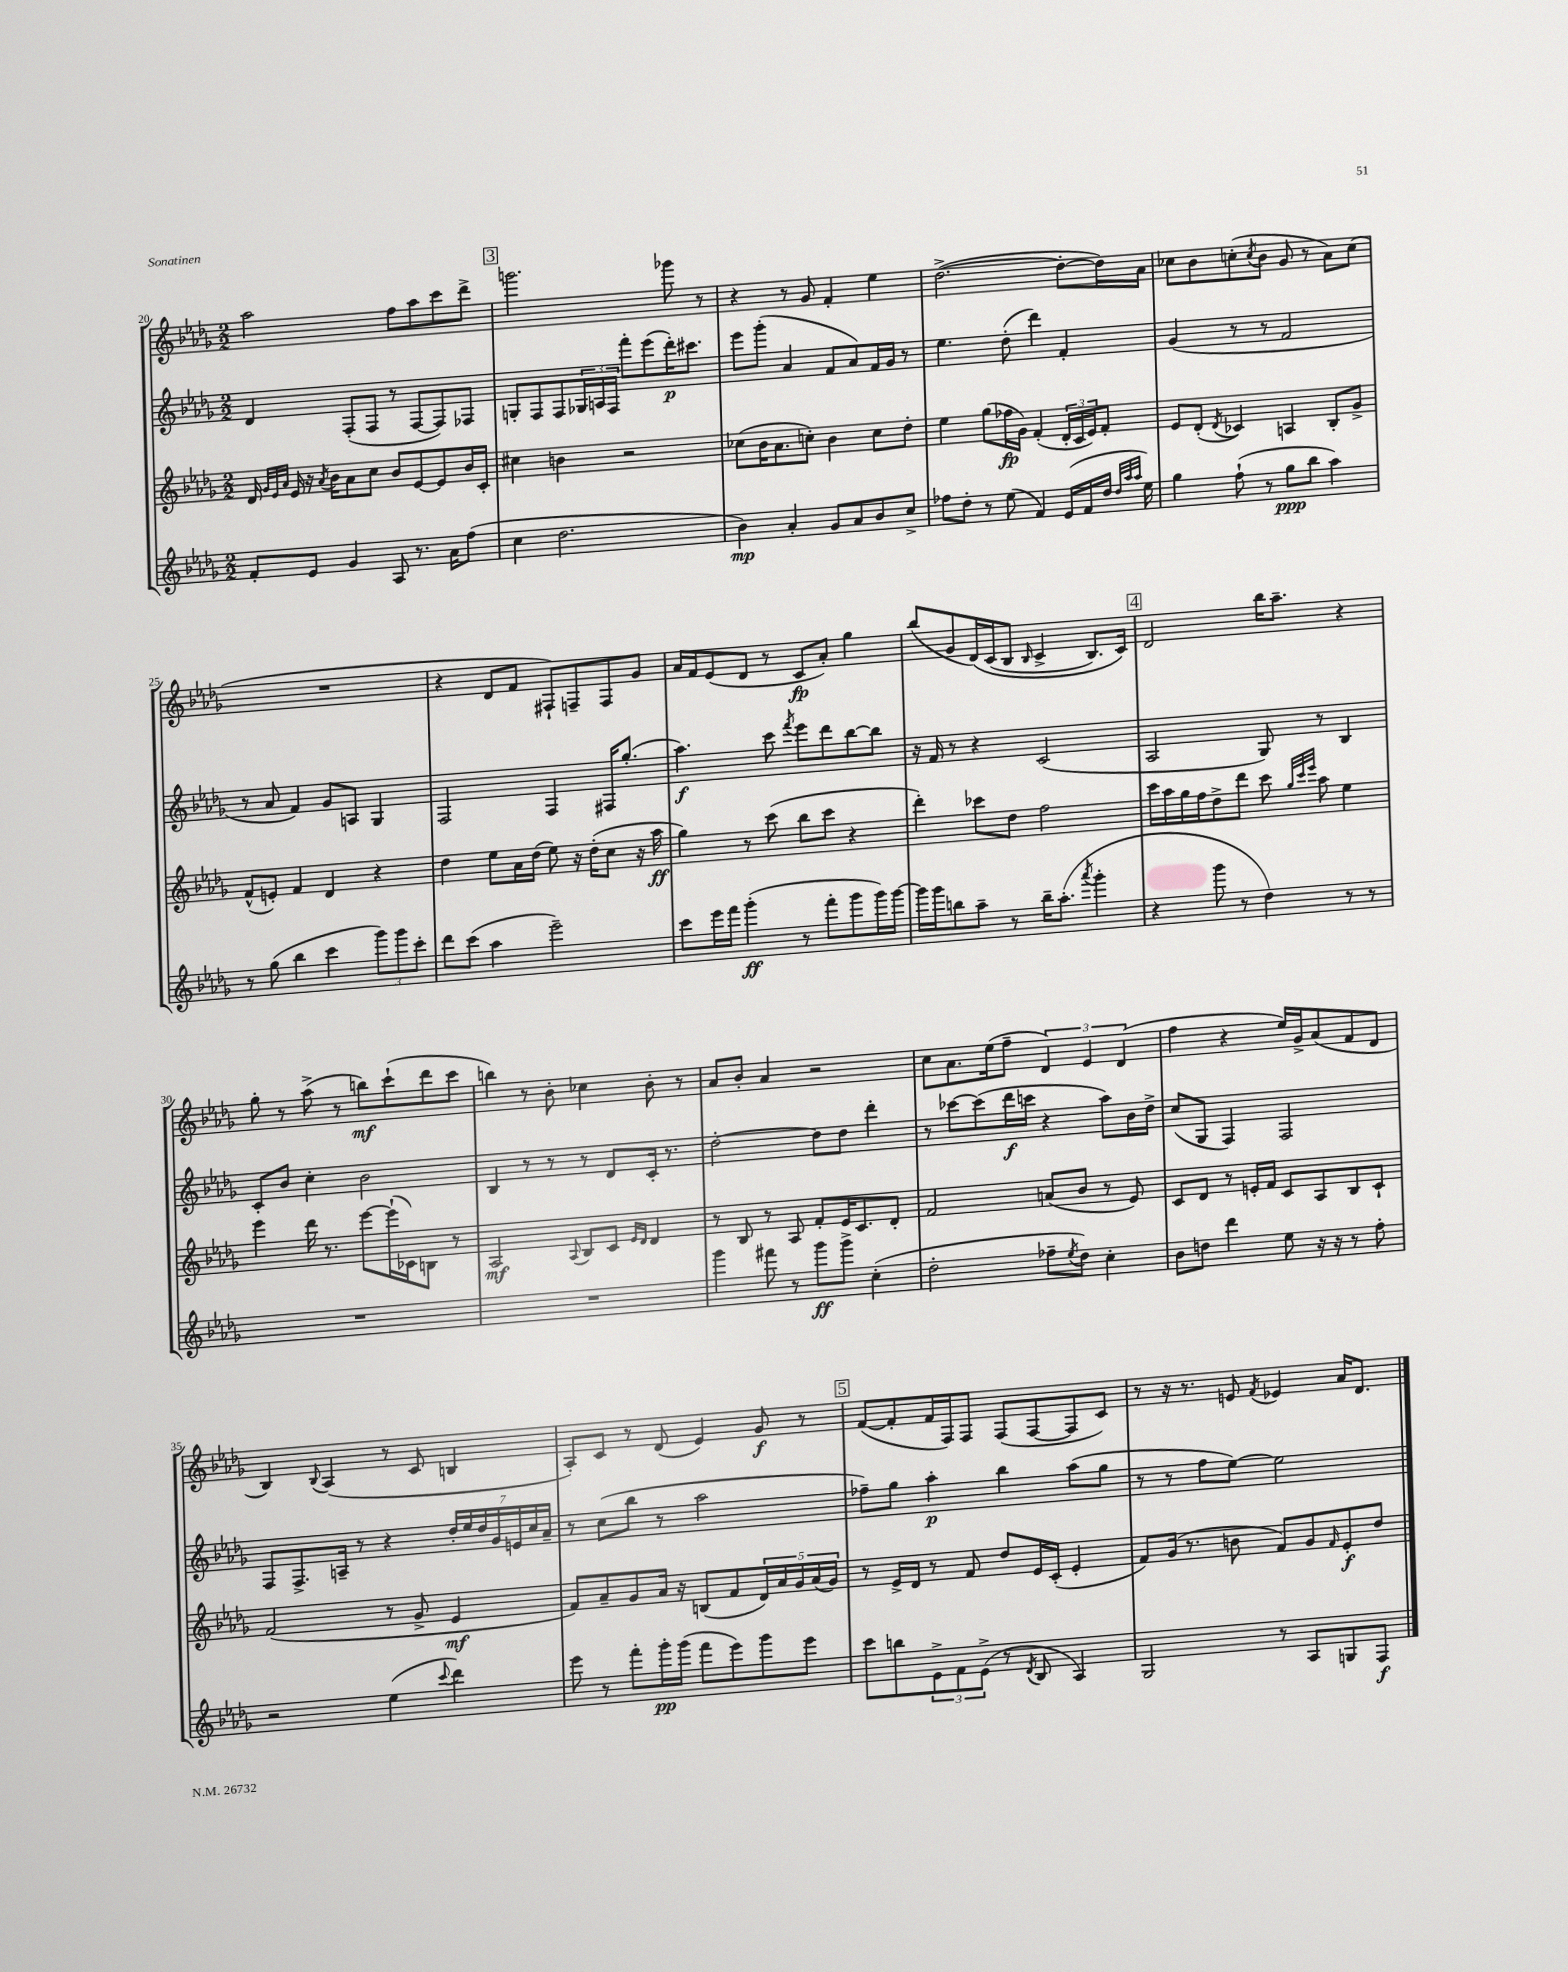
<<
\new StaffGroup <<
\new Staff = "s0" {
    \clef treble \key des \major \numericTimeSignature \time 2/2
    aes''2 f''8 aes''8 c'''8 des'''8-> |
    \mark \markup { \box "3" } g'''2. ges'''8 r8 |
    r4 r8 ges'8 f'4-. ees''4 |
    des''2.~->( des''8~-. des''16) aes'16 |
    ces''8 bes'8 c''8-.( \acciaccatura { c''8 } bes'8 ges'8 r8 aes'8) c''8( |
    R1 |
    r4 des'8 f'8 fis8-!) f8-- f8 ges'8 |
    aes'16 f'16 ees'8( des'8 r8 c'8\fp aes'8-.) ges''4 |
    bes''8( ges'8 des'16)\( c'16( bes8 \grace { bes16 } c'4-> bes8.) c'16\) |
    \mark \markup { \box "4" } des'2 bes''16 aes''8.-- r4 |
    ges''8-. r8 aes''8->( r8 b''8\mf) c'''8-!( des'''8 c'''8 |
    b''4) r8 bes'8-. ces''4 bes'8-. r8 |
    aes'8 bes'8-. aes'4 r2 |
    c''8 aes'8. ees''16( f''8-- \tuplet 3/2 { des'4) ees'4 des'4( } |
    f''4 r4 ees''16) ges'16-> aes'8( f'8 des'8 |
    bes4) \appoggiatura { bes8 } aes4( r8 c'8 b4 |
    aes8-.) c'8 r8 des'8( ees'4) ges'8\f r8 |
    \mark \markup { \box "5" } f'8~( f'8-. f'16 f16) f8 f8( f8~ f8 c'8) |
    r8 r16 r8. e'8 \acciaccatura { f'8 } ees'4 aes'16 des'8. \bar "|." |
}
\new Staff = "s1" {
    \clef treble \key des \major \numericTimeSignature \time 2/2
    des'4 f8-.( f8 r8 f8~ f8) fes8 |
    \mark \markup { \box "3" } g8-. f8 f8 \tuplet 3/2 { ges16 a16 f16 } f'''8-. ees'''8( des'''16-.\p) cis'''8. |
    ees'''8 ges'''8-.( aes'4 f'8 aes'8) f'16 ges'16 r8 |
    ees''4. des''8-.( des'''4) f'4-. |
    ges'4( r8 r8 f'2 |
    r8 aes'8 f'4) ges'8 a8 ges4 |
    f2 f4 fis16 ges''8.-.( |
    aes''4.\f) c'''8 \acciaccatura { f'''8 } ees'''8 des'''8 bes''8~ bes''8 |
    r16 f'16 r8 r4 c'2( |
    \mark \markup { \box "4" } aes2 ges8) r8 bes4 |
    c'8-. bes'8 c''4-. bes'2 |
    bes4 r8 r8 r8 des'8 c'16-. r8. |
    des''2~-. des''8 des''8 des'''4-. |
    r8 ces'''8~ ces'''8( des'''16\f c'''16 r4 aes''8) bes'16 des''16-> |
    c''8( ges8 f4) f2 |
    f8 f8.-> a16-- r8 r4 \tuplet 7/4 { des''16-. ees''16 des''16 ges'16 e'16 c''16 aes'16-- } |
    r8 c''8( bes''8 r8 aes''2 |
    \mark \markup { \box "5" } fes''8--) ges''8 aes''4-.\p bes''4 aes''8( ges''8 |
    r8 r8 f''8 ees''8~) ees''2 \bar "|." |
}
\new Staff = "s2" {
    \clef treble \key des \major \numericTimeSignature \time 2/2
    des'16 \grace { ges'32 ees'32 aes'32 } ees'16 r16 \acciaccatura { aes'8 } bes'16 aes'8 c''8 bes'8 ees'8~ ees'8 bes'16 c'16-. |
    \mark \markup { \box "3" } cis''4 b'4 r2 |
    ces''8( bes'16 aes'8. c''8-.) bes'4 c''8 des''8-. |
    ees''4 ges''8( fes''16\fp ges'16) f'4-.( \tuplet 3/2 { des'16-. c'16 ees'16) } f'8-. |
    ees'8 des'8-.( \acciaccatura { des'8 } ces'4) a4 bes8-. ges'8-> |
    f'8-^( e'8-.) f'4 des'4 r4 |
    des''4 ees''8 aes'16 des''16( ees''8) r16 des''16-.( c''8 r16 aes''16\ff |
    ges''4) r8 c'''8( bes''8 c'''8 r4 |
    des'''4-.) ces'''8 des''8 f''2 |
    \mark \markup { \box "4" } c'''16 aes''16 ges''16 f''16 des''8-> des'''8 c'''8 \grace { ges''32 c'''32 ees'''32 } aes''8 ees''4 |
    ees'''4 des'''16 r8. ees'''8~ ees'''16-!( ces'16) b8 r8 |
    aes2\mf \appoggiatura { aes8 } bes8 c'8 \grace { ees'16 des'16 } des'4 |
    r8 bes8 r8 aes8 f'8-. ees'16 c'8. des'8-. |
    f'2 a'8( bes'8 r8 ees'8) |
    c'8 des'8 r8 e'16-. f'16 c'8 aes8 bes8 c'8-! |
    f'2( r8 ges'8-> ees'4\mf |
    f'8) aes'8-- ges'8 aes'16 r16 b8( f'8 \tuplet 5/4 { des'16) aes'16 ges'16 aes'16( ges'16) } |
    \mark \markup { \box "5" } r8 ees'16-> des'16 r8 f'8 des''8 ees'16 c'16-.( ees'4-. |
    f'8) ges'16( r8. b'8 f'8) ges'8 \grace { f'16 } ees'8-.\f des''8 \bar "|." |
}
\new Staff = "s3" {
    \clef treble \key des \major \numericTimeSignature \time 2/2
    f'8-. ees'8 ges'4 aes8 r8. aes'16 f''8( |
    \mark \markup { \box "3" } c''4 des''2. |
    bes'4\mp) aes'4-. ges'8 aes'8 bes'8 c''8-> |
    fes''8 des''8-. r8 ees''8( f'4) ees'16( f'16 des''16 \grace { des''32 aes''32 aes''32 } ees''16) |
    ges''4 f''8-!( r8 ges''8\ppp bes''8 aes''4) |
    r8 ges''8( bes''4 c'''4 \tuplet 3/2 { ges'''8) ges'''8 c'''8-. } |
    des'''8 c'''8( aes''4 ees'''2--) |
    c'''8 ees'''16 f'''16 ges'''4-.\ff( r8 f'''8-. ges'''8 ges'''16) ges'''16~ |
    ges'''16 ges'''16 b''8 aes''8-- r8 b''16-- aes''8.-.( \acciaccatura { aes'''8 } ges'''4-. |
    \mark \markup { \box "4" } r4 ges'''8 r8 des''4) r8 r8 |
    R1 |
    R1 |
    ges'''4 fis'''8 r8 ges'''8\ff ges'''8-> c''4-.( |
    des''2-. fes''8-- \acciaccatura { ees''8 } des''8) c''4-. |
    bes'8 d''8 des'''4 ees''8 r16 r16 r8 f''8-. |
    r2 ees''4( \appoggiatura { c'''8 } des'''4) |
    ees'''8 r8 f'''8-. ges'''16-.\pp ges'''16( f'''8 ees'''8) ges'''8 ees'''8 |
    \mark \markup { \box "5" } c'''8 b''8 \tuplet 3/2 { ees'8-> f'8 ees'8->( } r8 \acciaccatura { des'8 } bes8 aes4) |
    ges2 r8 aes8 g8 f8\f \bar "|." |
}
>>
>>
\layout { \context { \Score currentBarNumber = #20 } }
